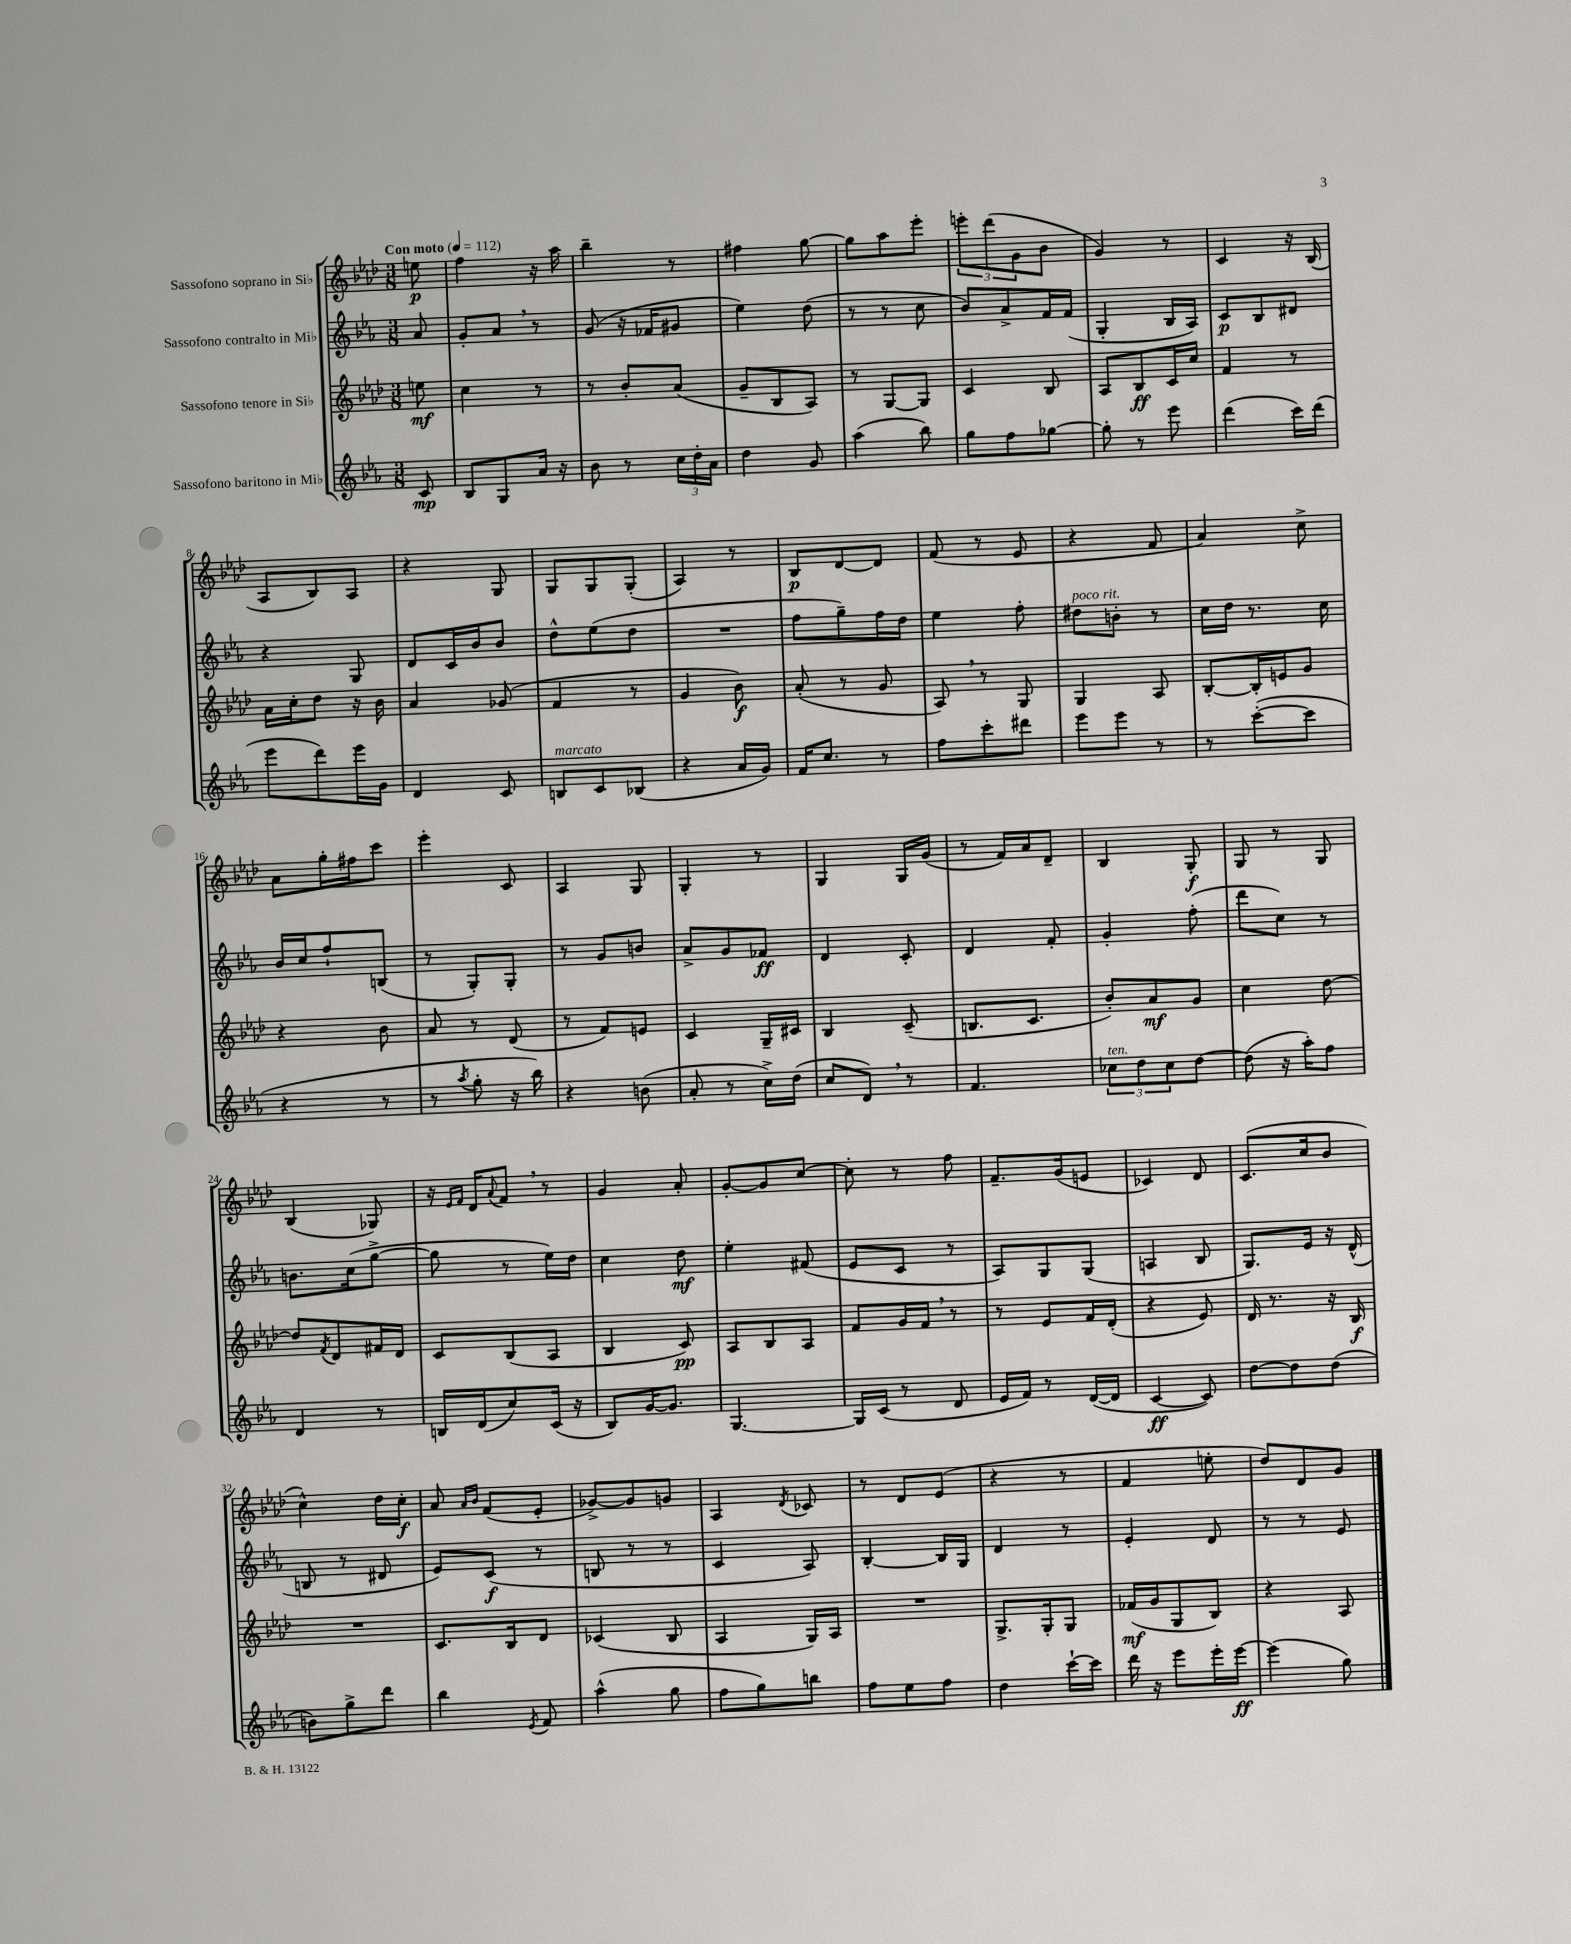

**kern	**dynam	**kern	**dynam	**kern	**dynam	**kern	**dynam
*part4	*part4	*part3	*part3	*part2	*part2	*part1	*part1
*staff4	*staff4	*staff3	*staff3	*staff2	*staff2	*staff1	*staff1
*I"Sassofono baritono in Mi♭	*	*I"Sassofono tenore in Si♭	*	*I"Sassofono contralto in Mi♭	*	*I"Sassofono soprano in Si♭	*
*clefG2	*	*clefG2	*	*clefG2	*	*clefG2	*
*k[b-e-a-]	*	*k[b-e-a-d-]	*	*k[b-e-a-]	*	*k[b-e-a-d-]	*
*M3/8	*	*M3/8	*	*M3/8	*	*M3/8	*
*MM112	*	*MM112	*	*MM112	*	*MM112	*
=	=	=	=	=	=	=	=
!	!	!	!	!	!	!LO:TX:a:B:t=Con moto	!
8c/	mp	8een\	mf	8a-/	.	8een\	p
=1	=1	=1	=1	=1	=1	=1	=1
8B-/L	.	4cc\	.	8g'/L	.	4ff\	.
8G/	.	.	.	8a-,/J	.	.	.
16a-/Jk	.	8r	.	8r	.	16r	.
16r	.	.	.	.	.	16aa-\	.
=2	=2	=2	=2	=2	=2	=2	=2
8b-\	.	8r	.	(8g/	.	4bb-~\	.
8r	.	8b-'/L	.	16r	.	.	.
.	.	.	.	16f-X/KL	.	.	.
24cc\LL	.	(8a-/J	.	8g#X/J	.	8r	.
24dd'\	.	.	.	.	.	.	.
24a-\JJ	.	.	.	.	.	.	.
=3	=3	=3	=3	=3	=3	=3	=3
4dd\	.	8g~/L	.	4ee-\)	.	4ff#X\	.
.	.	8B-/	.	.	.	.	.
8g/	.	8A-/J)	.	(8dd\	.	[8gg\	.
=4	=4	=4	=4	=4	=4	=4	=4
(4aa-\	.	8r	.	8r	.	8gg\L]	.
.	.	[8G/L	.	8r	.	8aa-\	.
8bb-\)	.	8G/J]	.	8cc\	.	8eee-'\J	.
=5	=5	=5	=5	=5	=5	=5	=5
8gg\L	.	4c/	.	8b-/L)	.	12eeen'\L	.
.	.	.	.	.	.	(12ddd-\	.
8ff\	.	.	.	8a-^/	.	.	.
.	.	.	.	.	.	12g\	.
[8gg-X\J	.	8B-/	.	16f/L	.	8b-\J	.
.	.	.	.	(16f/JJ	.	.	.
=6	=6	=6	=6	=6	=6	=6	=6
8gg-'\]	.	8A-/L	.	4G'/	.	4g/)	.
8r	.	8B-/	ff	.	.	.	.
8eee-\	.	16c/L	.	16B-/LL	.	8r	.
.	.	16cc/JJ	.	16A-/JJ)	.	.	.
=7	=7	=7	=7	=7	=7	=7	=7
(4ddd\	.	4f/	.	8c/L	p	4c/	.
.	.	.	.	8B-/	.	.	.
16ccc\LL)	.	8r	.	8d#X/J	.	16r	.
(16ddd\JJ	.	.	.	.	.	(16B-/	.
!!LO:LB:g=z
=8	=8	=8	=8	=8	=8	=8	=8
8eee-\L	.	16a-\LL	.	4r	.	8A-/L	.
.	.	16cc'\J	.	.	.	.	.
8ddd\)	.	8dd-\J	.	.	.	8B-/)	.
16eee-\L	.	16r	.	8G/	.	8A-/J	.
16g\JJ	.	16b-\	.	.	.	.	.
=9	=9	=9	=9	=9	=9	=9	=9
4d/	.	4a-/	.	8d/L	.	4r	.
.	.	.	.	16c/L	.	.	.
.	.	.	.	16b-/J	.	.	.
8c/	.	(8g-X/	.	8b-/J	.	8G/	.
=10	=10	=10	=10	=10	=10	=10	=10
!LO:TX:a:i:t=marcato	!	!	!	!	!	!	!
8Bn/L	.	4f/	.	8dd^^\L	.	8G/L	.
8c/	.	.	.	(8ee-\	.	8G/	.
(8B-X/J	.	8r	.	8dd\J	.	(8G'/J	.
=11	=11	=11	=11	=11	=11	=11	=11
4r	.	4g/	.	4.r	.	4A-/)	.
16a-/LL	.	8b-\)	f	.	.	8r	.
16g/JJ)	.	.	.	.	.	.	.
=12	=12	=12	=12	=12	=12	=12	=12
16f/KL	.	(8a-'/	.	8ff\L	.	8B-/L	p
8.cc/J	.	.	.	.	.	.	.
.	.	8r	.	8gg~\)	.	[8d-/	.
8r	.	8g/	.	16ff\L	.	8d-/J]	.
.	.	.	.	16dd\JJ	.	.	.
=13	=13	=13	=13	=13	=13	=13	=13
8ff\L	.	8A-,/)	.	4ee-\	.	(8f/	.
8ccc'\	.	8r	.	.	.	8r	.
8ddd#X\J	.	8G/	.	8ff'\	.	8e-/	.
=14	=14	=14	=14	=14	=14	=14	=14
!	!	!	!	!LO:TX:a:i:t=poco rit.	!	!	!
8eee-\L	.	4G/	.	8dd#X\L	.	4r	.
8eee-\J	.	.	.	8bn'\J	.	.	.
8r	.	8A-/	.	8r	.	8f/	.
=15	=15	=15	=15	=15	=15	=15	=15
8r	.	[8B-'/L	.	16cc\LL	.	4a-/)	.
.	.	.	.	16dd\JJ	.	.	.
([8ccc'\L	.	16B-'/L]	.	8.r	.	.	.
.	.	16en/J	.	.	.	.	.
8ccc\J]	.	8g/J	.	.	.	8cc^\	.
.	.	.	.	16cc\	.	.	.
!!LO:LB:g=z
=16	=16	=16	=16	=16	=16	=16	=16
4r	.	4r	.	16b-/LL	.	8a-\L	.
.	.	.	.	16cc/J	.	.	.
.	.	.	.	8ff`/	.	16gg'\L	.
.	.	.	.	.	.	16ff#X\J	.
8r	.	8b-\	.	(8Bn/J	.	8ccc\J	.
=17	=17	=17	=17	=17	=17	=17	=17
8r	.	8a-/	.	8r	.	4eee-'\	.
8qaa-/	.	.	.	.	.	.	.
8gg'\	.	8r	.	8G'/L)	.	.	.
16r	.	(8d-/	.	8G'/J	.	8c/	.
16bb-\)	.	.	.	.	.	.	.
=18	=18	=18	=18	=18	=18	=18	=18
4r	.	8r	.	8r	.	4A-/	.
.	.	8f/L)	.	8g/L	.	.	.
(8bn\	.	8en/J	.	8bn/J	.	8G/	.
=19	=19	=19	=19	=19	=19	=19	=19
8a-'/	.	4c/	.	8a-^/L	.	4G'/	.
8r	.	.	.	8g/	.	.	.
16cc^\LL)	.	16G~/LL	.	8f-X/J	ff	8r	.
(16dd\JJ	.	16c#X/JJ	.	.	.	.	.
=20	=20	=20	=20	=20	=20	=20	=20
8cc/L	.	4B-/	.	4d/	.	4G/	.
8d,/J)	.	.	.	.	.	.	.
8r	.	(8c~/	.	8c'/	.	16G/LL	.
.	.	.	.	.	.	(16g/JJ	.
=21	=21	=21	=21	=21	=21	=21	=21
4.f/	.	8.Bn/L	.	4d/	.	8r	.
.	.	.	.	.	.	16f/LL)	.
.	.	8.c/J	.	.	.	16a-/J	.
.	.	.	.	8f'/	.	8d-~/J	.
=22	=22	=22	=22	=22	=22	=22	=22
!LO:TX:a:i:t=ten.	!	!	!	!	!	!	!
12cc-X\L	.	8b-'/L)	.	4g'/	.	4B-/	.
12dd\	.	.	.	.	.	.	.
.	.	8a-/	mf	.	.	.	.
12cc-\	.	.	.	.	.	.	.
[8dd\J	.	8g/J	.	(8ff'\	.	8G'/	f
=23	=23	=23	=23	=23	=23	=23	=23
(8dd\]	.	4cc\	.	8ddd\L	.	8G/	.
16r	.	.	.	8cc\J)	.	8r	.
16aa-'\KL)	.	.	.	.	.	.	.
8ff\J	.	[8dd-\	.	8r	.	8G/	.
!!LO:LB:g=z
=24	=24	=24	=24	=24	=24	=24	=24
4d/	.	8dd-/L]	.	8.bn\L	.	(4B-/	.
.	.	8qf/	.	.	.	.	.
.	.	8d-/	.	.	.	.	.
.	.	.	.	(16cc\k	.	.	.
8r	.	16f#X/L	.	[8gg^\J	.	8G-X/)	.
.	.	16d-/JJ	.	.	.	.	.
=25	=25	=25	=25	=25	=25	=25	=25
16Bn/LL	.	8c/L	.	8gg\]	.	16r	.
.	.	.	.	.	.	16qqe-/LL	.
.	.	.	.	.	.	16qqf/JJ	.
(16d/J	.	.	.	.	.	16d-/KL	.
.	.	.	.	.	.	8qqa-/	.
8cc/)	.	(8B-/	.	8r	.	8f,/J	.
(16c/Jk	.	8A-/J	.	16ee-\LL)	.	8r	.
16r	.	.	.	16dd\JJ	.	.	.
=26	=26	=26	=26	=26	=26	=26	=26
8B-/L)	.	4B-/	.	4cc\	.	4g/	.
[16g/K	.	.	.	.	.	.	.
8.g/J]	.	.	.	.	.	.	.
.	.	8c/)	pp	8dd\	mf	8a-'/	.
=27	=27	=27	=27	=27	=27	=27	=27
[4.G/	.	8A-/L	.	4ee-'\	.	[8g'/L	.
.	.	8B-/	.	.	.	8g/]	.
.	.	8A-/J	.	(8f#X/	.	[8cc/J	.
=28	=28	=28	=28	=28	=28	=28	=28
16G/LL]	.	8f/L	.	8e-/L	.	8cc'\]	.
(16c/JJ	.	.	.	.	.	.	.
8r	.	16g/L	.	8c/J	.	8r	.
.	.	16f,/JJ	.	.	.	.	.
8d/	.	8r	.	8r	.	8ff\	.
=29	=29	=29	=29	=29	=29	=29	=29
16e-/LL	.	8r	.	8A-/L)	.	8.f~/L	.
16f/JJ)	.	.	.	.	.	.	.
8r	.	8e-/L	.	8G/	.	.	.
.	.	.	.	.	.	(16g/k	.
([16d/LL	.	16f/L	.	(8G/J	.	8en/J	.
16d/JJ]	.	(16d-'/JJ	.	.	.	.	.
=30	=30	=30	=30	=30	=30	=30	=30
[4c/	ff	4r	.	4An/	.	4c-X/)	.
8c/])	.	8e-/)	.	8B-/	.	8d-/	.
=31	=31	=31	=31	=31	=31	=31	=31
[8dd\L	.	16d-/	.	8.G/L)	.	(8.c/L	.
.	.	8.r	.	.	.	.	.
8dd\]	.	.	.	.	.	.	.
.	.	.	.	16e-/Jk	.	16cc/k	.
(8dd\J	.	16r	.	16r	.	8b-/J	.
.	.	16B-/	f	(16d^^/	.	.	.
!!LO:LB:g=z
=32	=32	=32	=32	=32	=32	=32	=32
8bn\L)	.	4.r	.	8Bn/	.	4cc^^\)	.
8gg^\	.	.	.	8r	.	.	.
8ddd\J	.	.	.	8d#X/	.	16dd-\LL	.
.	.	.	.	.	.	16cc'\JJ	f
=33	=33	=33	=33	=33	=33	=33	=33
4bb-\	.	8.c/L	.	8e-/L)	.	8a-/	.
.	.	.	.	.	.	16qqa-/LL	.
.	.	.	.	.	.	16qqb-/JJ	.
.	.	.	.	(8c/J	f	(8f/L	.
.	.	16B-/k	.	.	.	.	.
8qe-/	.	.	.	.	.	.	.
8f/	.	8d-/J	.	8r	.	8e-'/J	.
=34	=34	=34	=34	=34	=34	=34	=34
(4aa-^^\	.	(4c-X/	.	8Bn/	.	[8g-X^/L)	.
.	.	.	.	8r	.	8g-/]	.
8gg\	.	8B-/	.	8r	.	8gn/J	.
=35	=35	=35	=35	=35	=35	=35	=35
8ff\L	.	4A-/	.	4c/	.	4A-/	.
8gg\)	.	.	.	.	.	.	.
.	.	.	.	.	.	8qd-/	.
8bbn\J	.	16G/LL)	.	8A-/)	.	8c-X/	.
.	.	16A-/JJ	.	.	.	.	.
=36	=36	=36	=36	=36	=36	=36	=36
8ff\L	.	4.r	.	[4B-'/	.	8r	.
8ee-\	.	.	.	.	.	8d-/L	.
8ff\J	.	.	.	16B-/LL]	.	(8e-/J	.
.	.	.	.	16G/JJ	.	.	.
=37	=37	=37	=37	=37	=37	=37	=37
4dd\	.	8.G^/L	.	4d/	.	4r	.
.	.	16G'/k	.	.	.	.	.
[16ccc`\LL	.	8G/J	.	8r	.	8r	.
16ccc\JJ]	.	.	.	.	.	.	.
=38	=38	=38	=38	=38	=38	=38	=38
16ddd\	.	(16f-X/LL	mf	4e-'/	.	4f/	.
16r	.	16g/J	.	.	.	.	.
8eee-\L	.	8G/	.	.	.	.	.
16eee-'\L	.	8B-/J)	.	8d/	.	8een'\	.
[16eee-\JJ	ff	.	.	.	.	.	.
=39	=39	=39	=39	=39	=39	=39	=39
(4eee-\]	.	4r	.	8r	.	8dd-/L)	.
.	.	.	.	8r	.	8d-/	.
8gg\)	.	8A-/	.	8e-/	.	8g/J	.
==	==	==	==	==	==	==	==
*-	*-	*-	*-	*-	*-	*-	*-
